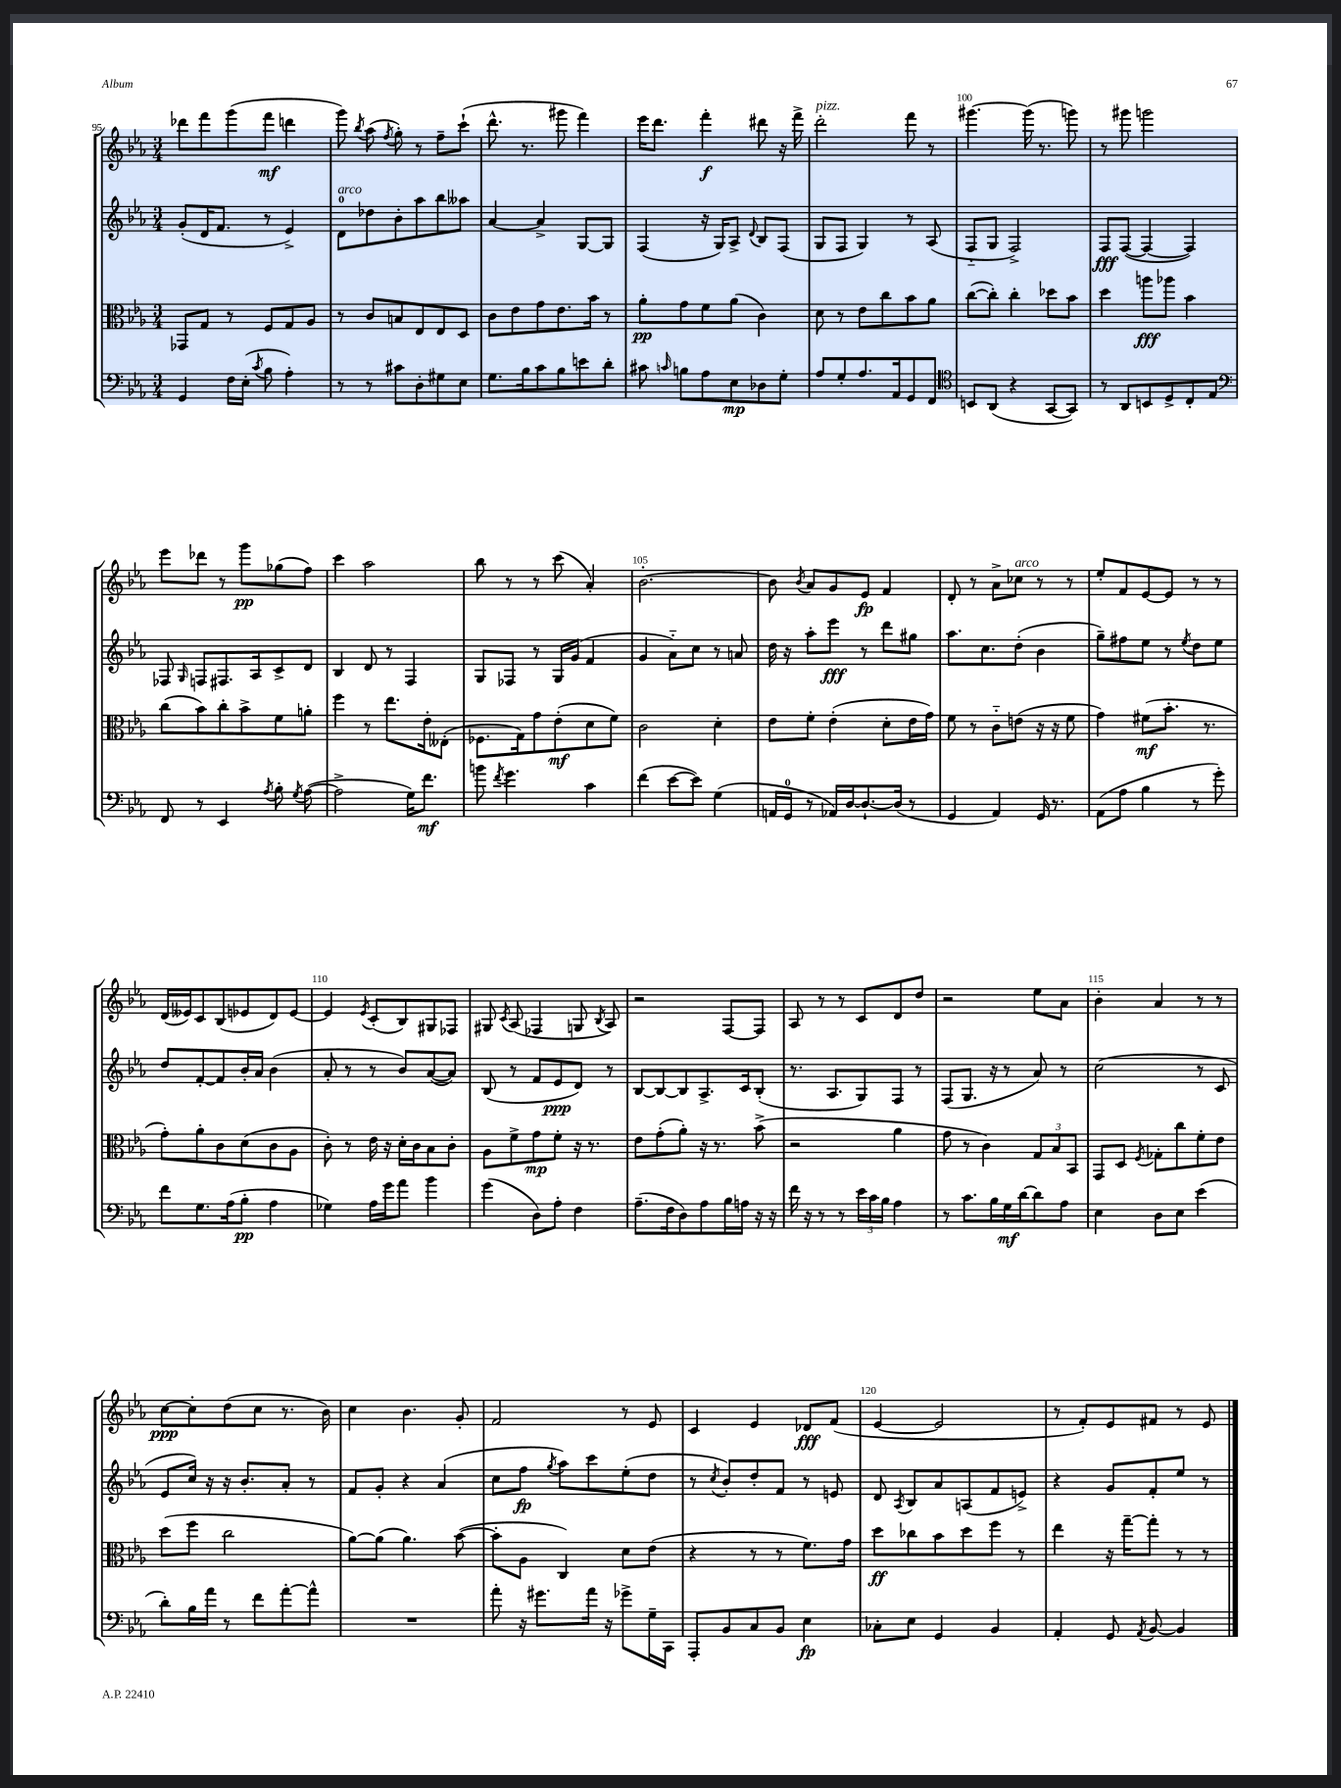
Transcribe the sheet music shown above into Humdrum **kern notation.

**kern	**kern	**kern	**kern
*staff4	*staff3	*staff2	*staff1
*clefF4	*clefC3	*clefG2	*clefG2
*k[b-e-a-]	*k[b-e-a-]	*k[b-e-a-]	*k[b-e-a-]
*M3/4	*M3/4	*M3/4	*M3/4
4GG	8GG-	(8g'	8ddd-
.	8G	16d	8fff
.	.	8.f	.
16F	8r	.	(8ggg
(16E-'	.	.	.
8qc	.	.	.
8B-	8F	8r	8fff
4A-')	8G	4e-^)	4ddd
.	8A-	.	.
=	=	=	=
8r	8r	8d	8ggg)
.	.	.	8qbb-
8r	8c	8dd-	(8aa-
.	.	.	8qff
8c#	8B	8b-'	8gg')
8D'	8E-	8aa-	8r
8G#	8E-	8bb-	8ff~
8E-	8D	8aa--	(8ccc`
=	=	=	=
8.G	8c	[4a-	8.ddd^^
.	8e-	.	.
16B-	.	.	8.r
8c	8g	4a-^]	.
8B-	8.e-	.	8ggg#
8e	.	[8G	4fff)
.	16b-	.	.
8d'	8r	8G]	.
=	=	=	=
8c#	8a-'	(4F	16eee-
.	.	.	8.ddd
16qqc	.	.	.
8B	8g	.	.
8A-	8f	16r	4fff'
.	.	16G)	.
8E-	(8a-	8A-^	.
.	.	8qqd	.
8D-	4c)	8B-	8ddd#
8G'	.	(8F	16r
.	.	.	16fff^
=	=	=	=
8A-	8d	8G	2ddd'
8G'	8r	8F	.
8.A-	8e-	4G)	.
.	8cc	.	.
16AA-	.	.	.
8GG	8b-	8r	8fff
8FF	8a-	(8A-	8r
=	=	=	=
*clefC4	*	*	*
8BB	([8cc	8F'~	[4.ggg#
(8AA-	8cc'])	8G	.
4r	4cc'	2F^)	.
.	.	.	(16ggg#]
.	.	.	8.r
[8GG	8dd-	.	.
8GG])	8b-	.	8ggg)
=	=	=	=
8r	4dd	8F	8r
8AA-	.	([8F	8ggg#
8BB	8aa	4F_	2ggg
8D^	8aa-	.	.
8C'	4b-	4F])	.
8E-	.	.	.
=	=	=	=
*clefF4	*	*	*
8FF	(8cc	8F-	8eee-
.	.	16qqG	.
8r	8b-)	8F	8ddd-
4EE-	8cc'	8.F#	8r
.	8b-^	.	8ggg
.	.	16A-	.
8qA-	.	.	.
8B-'	8f	8c^	(8gg-
8qG	.	.	.
([8A-	8a'	8d	8ff)
=	=	=	=
2A-^]	4ff	4B-	4ccc
.	8r	8d	2aa-
.	8.ee-	8r	.
16G)	.	4F	.
8.f	16e-'	.	.
.	(8E--'	.	.
=	=	=	=
8b	8.F-	8G	8bb-
8qf	.	.	.
4.g	.	8F-	8r
.	16G)	.	.
.	8g	8r	8r
.	(8e-'	16G	(8ccc
.	.	(16g	.
4c	8d	4f	4a-')
.	8f)	.	.
=	=	=	=
(4f	2c	4g	[2.b-'
[8e-	.	8a-'~)	.
8e-])	.	8cc	.
(4G	4d'	8r	.
.	.	8a	.
=	=	=	=
16AA	8e-	16dd	8b-]
16GG	.	16r	.
.	.	.	8qb-
8r	8f'	8aa-'	8a-
16AA-)	(4e-'	8eee-	8g
[16D	.	.	.
8.D`_	.	8r	8e-
.	8d'	8ddd	4f
(16D]	.	.	.
8r	16e-	8gg#	.
.	16g)	.	.
=	=	=	=
4GG	8f	8.aa-	8d'
.	8r	.	8r
.	.	8.cc	.
4AA-)	8c'~	.	8a-^
.	(8e	(8dd'	8cc-
16GG	16r	4b-	8r
8.r	16r	.	.
.	8f	.	8r
=	=	=	=
(8AA-	4g)	8gg~)	8ee-'
8A-	.	8ff#	8f
4B-	(8f#	8ee-	[8e-
.	8.b-'	8r	8e-]
.	.	8qee-	.
8r	.	8dd	8r
.	8.r	.	.
8g')	.	8ee-	8r
=	=	=	=
8f	8g')	8dd	(16d
.	.	.	16e--)
8.G	8a-'	[8f'	8c
.	8c	8f]	(8B-
(16A-	.	.	.
8B-'	(8d	16b-'	8e-
.	.	16a-	.
4A-	8c	(4b-	8d)
.	8A-	.	[8e-
=	=	=	=
4G-)	8c')	8a-'	4e-]
.	8r	8r	.
.	.	.	8qe-
16A-	16e-	8r	(8c'
16g	16r	.	.
8a-	16d'	8b-)	8B-)
.	16c	.	.
4b-	8B-	([8a-	8G#
.	8c'	8a-])	8F-
=	=	=	=
(4g	8A-	(8B-	8G#
.	.	.	8qc
.	8f^	8r	(8A-
8D)	8g	8f	4F-
8A-'	8f'	8e-	.
4F	16r	8d)	8G
.	8.r	.	.
.	.	.	8qB-
.	.	8r	8A-)
=	=	=	=
(8.A-~	8e-	[8B-	2r
.	(8g'	8B-_	.
16F	.	.	.
8D)	8a-')	8B-]	.
8A-	16r	8.A-^	.
.	8.r	.	.
16B-	.	.	[8F
16A	.	16c	.
16r	(8b-^	(8B-'	8F]
16r	.	.	.
=	=	=	=
16f	2r	8.r	8A-
16r	.	.	.
8r	.	.	8r
.	.	8.A-	.
8r	.	.	8r
24e-	.	8G)	8c
24c	.	.	.
24B-	.	.	.
4A-	4a-	8F	8d
.	.	8r	8dd
=	=	=	=
8r	8g	(8F	2r
8.c	8r	8.G	.
.	4c)	.	.
16B-	.	16r	.
16G	.	8r	.
[16d	.	.	.
8d]	12G	8a-)	8ee-
.	12B-	.	.
8A-	.	8r	8a-
.	12BB-	.	.
=	=	=	=
4E-	8GG	(2cc	4b-'
.	8D	.	.
.	8qF	.	.
8D	8G-'	.	4a-
8E-	8cc	.	.
(4e-	8f'	8r	8r
.	8e-	8c	8r
=	=	=	=
8d')	(8dd	8e-	[8cc
16B-	8ff	16cc)	8cc']
16a-	.	16r	.
8r	2cc	16r	(8dd
.	.	8.b-'	.
8f	.	.	8cc
[8a-'	.	8a-'	8.r
8a-^^]	.	8r	.
.	.	.	16b-)
=	=	=	=
2.r	[8a-)	8f	4cc
.	(8a-]	8g'	.
.	4.a-)	4r	4.b-
.	.	(4a-	.
.	([8b-	.	8g'
=	=	=	=
8a-'	8b-']	8cc	2f
16r	8A-	8ff	.
8.g#	.	.	.
.	.	8qgg	.
.	4C)	8aa-)	.
16a-	.	8ccc	.
16r	.	.	.
8g-^	8d	(8ee-'	8r
16G~	(8e-	8dd	8e-
16CC	.	.	.
=	=	=	=
8AAA-'	4r	8r	4c
.	.	8qcc	.
8BB-	.	8b-')	.
8C	8r	8dd'	4e-
8BB-	8r	8f	.
4E-	8.f)	8r	8d-
.	.	8e	(8f
.	16g	.	.
=	=	=	=
8C-'	8dd	8d	[4e-
.	.	8qA-	.
8E-	8cc-	8B-	.
4GG	8b-	8a-	2e-]
.	8dd	(8A	.
4BB-	8ff	8f	.
.	8r	8e^)	.
=	=	=	=
4AA-'	4ee-	4r	8r
.	.	.	8f')
8GG	16r	8g	8e-
.	[16gg~	.	.
8qAA-	.	.	.
[8BB-	8gg']	8f'	8f#
4BB-]	8r	8ee-	8r
.	8r	8r	8e-
==	==	==	==
*-	*-	*-	*-
